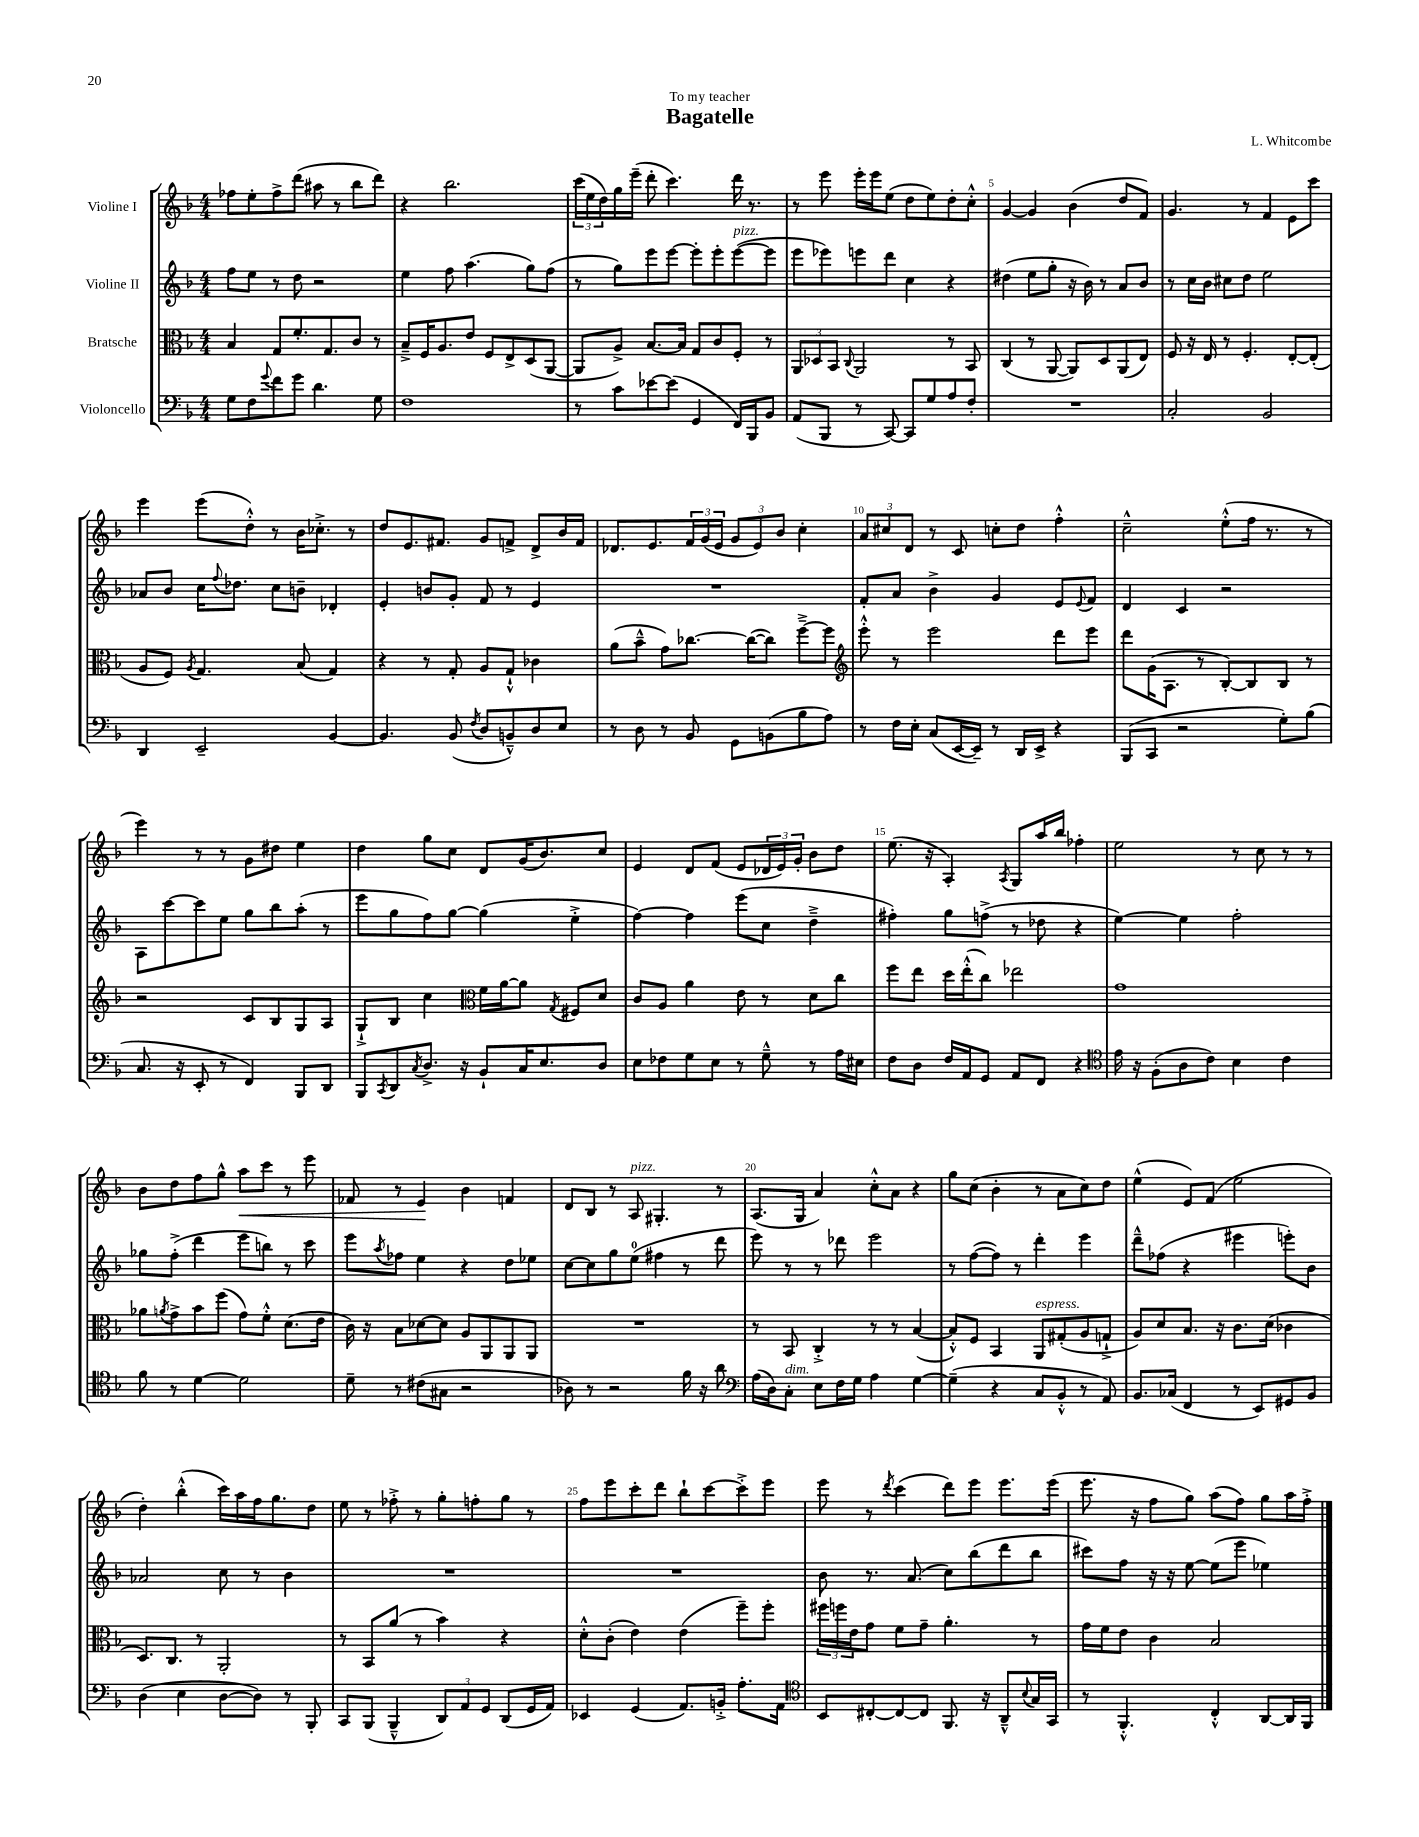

**kern	**kern	**kern	**kern
*staff4	*staff3	*staff2	*staff1
*clefF4	*clefC3	*clefG2	*clefG2
*k[b-]	*k[b-]	*k[b-]	*k[b-]
*M4/4	*M4/4	*M4/4	*M4/4
8G	4B-	8ff	8ff-
8F	.	8ee	8ee'
8qqg	.	.	.
8f	8G	8r	8ff-^
8g	8.f'	8dd	(8ddd
4.d	.	2r	8aa#
.	8.G	.	.
.	.	.	8r
.	8c	.	8bb-
8G	8r	.	8ddd)
=	=	=	=
1F	8B-~^	4ee	4r
.	16F	.	.
.	8.A	.	.
.	.	8ff	2.bb-
.	8e	(4.aa	.
.	8F	.	.
.	8E^	.	.
.	(8D	8gg)	.
.	[8AA	(8ff	.
=	=	=	=
8r	8AA]	8r	(24ccc
.	.	.	24ee
.	.	.	24dd)
8c	8A^)	8gg)	16gg
.	.	.	(16eee~
[8e-	[8.B-	8eee	8ddd'
(8e-]	.	[8eee	4.ccc)
.	16B-]	.	.
4GG	8G	8eee']	.
.	8c	8eee'	.
16FF)	8F'	([8eee	16ddd
16BBB-	.	.	8.r
8BB-	8r	8eee]	.
=	=	=	=
(8AA	12AA	8eee	8r
.	12D-	.	.
8BBB-	.	8eee-)	8eee
.	12BB-	.	.
.	8qqC	.	.
8r	2AA	8eee	16eee'
.	.	.	16eee
[8CC)	.	8ddd	(8ee
8CC]	.	4cc	8dd
8G	.	.	8ee)
8A	8r	4r	8dd'
8F'	8BB-	.	8cc'^^
=	=	=	=
1r	(4C	(4dd#	[4g
.	8r	8ee	4g]
.	[8AA	8gg'	.
.	8AA])	16r	(4b-
.	.	16b-)	.
.	8D	8r	.
.	(8AA	8a	8dd
.	8E)	8b-	8f)
=	=	=	=
2C'	8F	8r	4.g
.	16r	16cc	.
.	16E	16b-	.
.	8r	8cc#	.
.	4.F'	8dd	8r
2BB-	.	2ee	4f
.	[8E'	.	8e
.	(8E']	.	8ccc
=	=	=	=
4DD	8A	8a-	4eee
.	8F)	8b-	.
.	8qA	.	.
2EE~	4.G	16cc	(8eee
.	.	8qqff	.
.	.	8.dd-	.
.	.	.	8dd'^^)
.	.	8cc	8r
.	(8B-	8b~	16b-
.	.	.	8.cc-'^
[4BB-	4G)	4d-'	.
.	.	.	8r
=	=	=	=
4.BB-]	4r	4e'	8dd
.	.	.	8.e
.	8r	8b	.
.	.	.	8.f#
(8BB-	8G'	8g'	.
8qF	.	.	.
8D	8A	8f	8g
8BB~^^)	8G`^^	8r	8f^
8D	4c-	4e	8d^
8E	.	.	16b-
.	.	.	16f
=	=	=	=
8r	(8a	1r	8.d-
8D	8b-~^^	.	.
.	.	.	8.e
8r	8g)	.	.
8BB-	[8.cc-	.	24f
.	.	.	(24g
.	.	.	24e
8GG	.	.	12g
.	(16cc-_	.	.
.	.	.	12e)
(8BB	8cc-])	.	.
.	.	.	12b-
8B-	[8ff~^	.	4cc'
8A)	8ff]	.	.
=	=	=	=
*	*clefG2	*	*
8r	8eee'^^	8f'	12a
.	.	.	12cc#
16F	8r	8a	.
.	.	.	12d
16E'	.	.	.
(8C	2eee	4b-^	8r
[16EE	.	.	8c
16EE~])	.	.	.
8r	.	4g	8cc'
16DD	.	.	8dd
16EE^	.	.	.
4r	8ddd	8e	4ff'^^
.	.	8qqe	.
.	8eee	8f	.
=	=	=	=
(8BBB-	8ddd	4d	2cc~^^
8CC	(16g	.	.
.	8.A	.	.
2r	.	4c	.
.	8r	.	.
.	[8B-')	2r	(8ee'^^
.	8B-]	.	16ff
.	.	.	8.r
8G')	8B-	.	.
(8B-	8r	.	8r
=	=	=	=
8.C	2r	8A	4eee)
.	.	[8ccc	.
16r	.	.	.
8EE'	.	8ccc]	8r
8r	.	8ee	8r
4FF)	8c	8gg	8g
.	8B-	8bb-	8dd#
8BBB-	8G	(8aa'	4ee
8DD	8A	8r	.
=	=	=	=
8BBB-	8G`^	8eee	4dd
8qCC	.	.	.
8DD	8B-	8gg	.
8qC	.	.	.
8.D^	4cc	8ff)	8gg
.	.	[8gg	8cc
16r	.	.	.
*	*clefC3	*	*
8BB-`	16f	(4gg]	8d
.	[16a	.	.
16C	8a]	.	(16g
8.E	.	.	8.b-)
.	8qG	.	.
.	8F#	4ee'^	.
8D	8d	.	8cc
=	=	=	=
8E	8c	[4ff)	4e
8F-	8A	.	.
8G	4a	4ff]	8d
8E	.	.	(8f
8r	8e	(8eee	8e
8G~^^	8r	8cc	24d-
.	.	.	24e)
.	.	.	24g'
8r	8d	4dd~^	8b-
16A	8cc	.	8dd
16E#	.	.	.
=	=	=	=
8F	8ff	4ff#')	(8.ee
8D	8ee	.	.
.	.	.	16r
16F	16dd	8gg	4A')
16AA	(16ee'^^	.	.
8GG	8cc)	(8ff^	.
.	.	.	8qA
8AA	2ee-	8r	8G
8FF	.	8dd-	16aa
.	.	.	16bb-
4r	.	4r	4ff-'
=	=	=	=
*clefC4	*	*	*
16e	1g	[4ee)	2ee
16r	.	.	.
(8F'	.	.	.
8A	.	4ee]	.
8c)	.	.	.
4B-	.	2ff'	8r
.	.	.	8cc
4c	.	.	8r
.	.	.	8r
=	=	=	=
8f	8a-	8gg-	8b-
.	8qa	.	.
8r	8g^	(8ff'^	8dd
[4d	8b-	4ddd	8ff
.	(8ff	.	8gg^^
2d]	8g)	8eee	8aa
.	8f'^^	8bb)	8ccc
.	(8.d	8r	8r
.	.	8ccc	8eee
.	16e	.	.
=	=	=	=
8d~	16c)	8eee	8f-
.	16r	.	.
.	.	8qaa	.
8r	8B-	8ff-	8r
(8c#	[8d-	4ee	4e
8G#	8d-]	.	.
2r	8A	4r	4b-
.	8AA	.	.
.	8AA	8dd	4f
.	8AA	8ee-	.
=	=	=	=
8A-)	1r	[8cc	8d
8r	.	8cc]	8B-
2r	.	8gg	8r
.	.	(8ee	8A
.	.	4ff#	4.G#'
16f	.	8r	.
16r	.	.	.
8a	.	8ddd	8r
=	=	=	=
*clefF4	*	*	*
(16A	8r	8eee)	(8.A
16D)	.	.	.
8C'	8BB-	8r	.
.	.	.	16G
8E	4C'^	8r	4a)
16F	.	8ddd-	.
16G	.	.	.
4A	8r	2eee	8cc'^^
.	8r	.	8a
[4G	([4B-	.	4r
=	=	=	=
(4G~]	8B-'^^])	8r	8gg
.	8F	([8ff	(8cc
4r	4BB-	8ff])	4b-'
.	.	8r	.
8C	8AA	4ddd'	8r
8BB-'^^	(8G#'	.	8a
8r	8A	4eee	8cc)
8AA)	8G`^	.	8dd
=	=	=	=
8.BB-	8A)	8ddd~^^	(4ee^^
.	8d	(8ff-	.
(16C-	.	.	.
4FF	8.B-	4r	8e)
.	.	.	(8f
.	16r	.	.
8r	8.c	4eee#	2ee
8EE)	.	.	.
.	(16d	.	.
8GG#	4c-	8eee')	.
8BB-	.	8b-	.
=	=	=	=
(4D	8.D)	2a-	4dd')
.	8.C	.	.
4E	.	.	(4bb-'^^
.	8r	.	.
[8D	2AA'	8cc	16ccc)
.	.	.	16aa
8D])	.	8r	16ff
.	.	.	8.gg
8r	.	4b-	.
8BBB-'	.	.	8dd
=	=	=	=
8CC	8r	1r	8ee
(8BBB-	8BB-	.	8r
4BBB-~^^	(8a	.	8ff-'^
.	8r	.	8r
12DD)	4b-)	.	8gg'
12AA	.	.	.
.	.	.	8ff'
12GG	.	.	.
(8DD	4r	.	8gg
16GG	.	.	8r
16AA)	.	.	.
=	=	=	=
4EE-	8d'^^	1r	8ff
.	(8c'	.	8eee
(4GG	4e)	.	8ccc'
.	.	.	8ddd
8.AA)	(4e	.	8bb-`
.	.	.	[8ccc
16BB'^	.	.	.
8.A'	8ff~)	.	8ccc'^]
.	8ff'	.	8eee
16AA	.	.	.
=	=	=	=
*clefC4	*	*	*
8BB-	24ff#	8b-	8eee
.	24ff	.	.
.	24e	.	.
[8C#'	8g	8.r	8r
.	.	.	8qddd
8C#_	8f	.	(4ccc
.	.	(8.a	.
8C#]	8g~	.	.
8.FF	4.a'	8cc)	8ddd)
.	.	(8bb-	8eee
16r	.	.	.
8AA~^^	.	8ddd	8.eee
8qqB-	.	.	.
16G	8r	8bb-	.
16GG	.	.	(16eee
=	=	=	=
8r	16g	8ccc#)	8.eee
.	16f	.	.
4.FF'^^	8e	8ff	.
.	.	.	16r
.	4c	16r	8ff
.	.	16r	.
.	.	[8ee	8gg)
4C'^^	2B-	(8ee]	(8aa
.	.	8eee	8ff)
[8AA	.	4ee-)	8gg
16AA]	.	.	16aa
16FF	.	.	16ff'^
==	==	==	==
*-	*-	*-	*-
